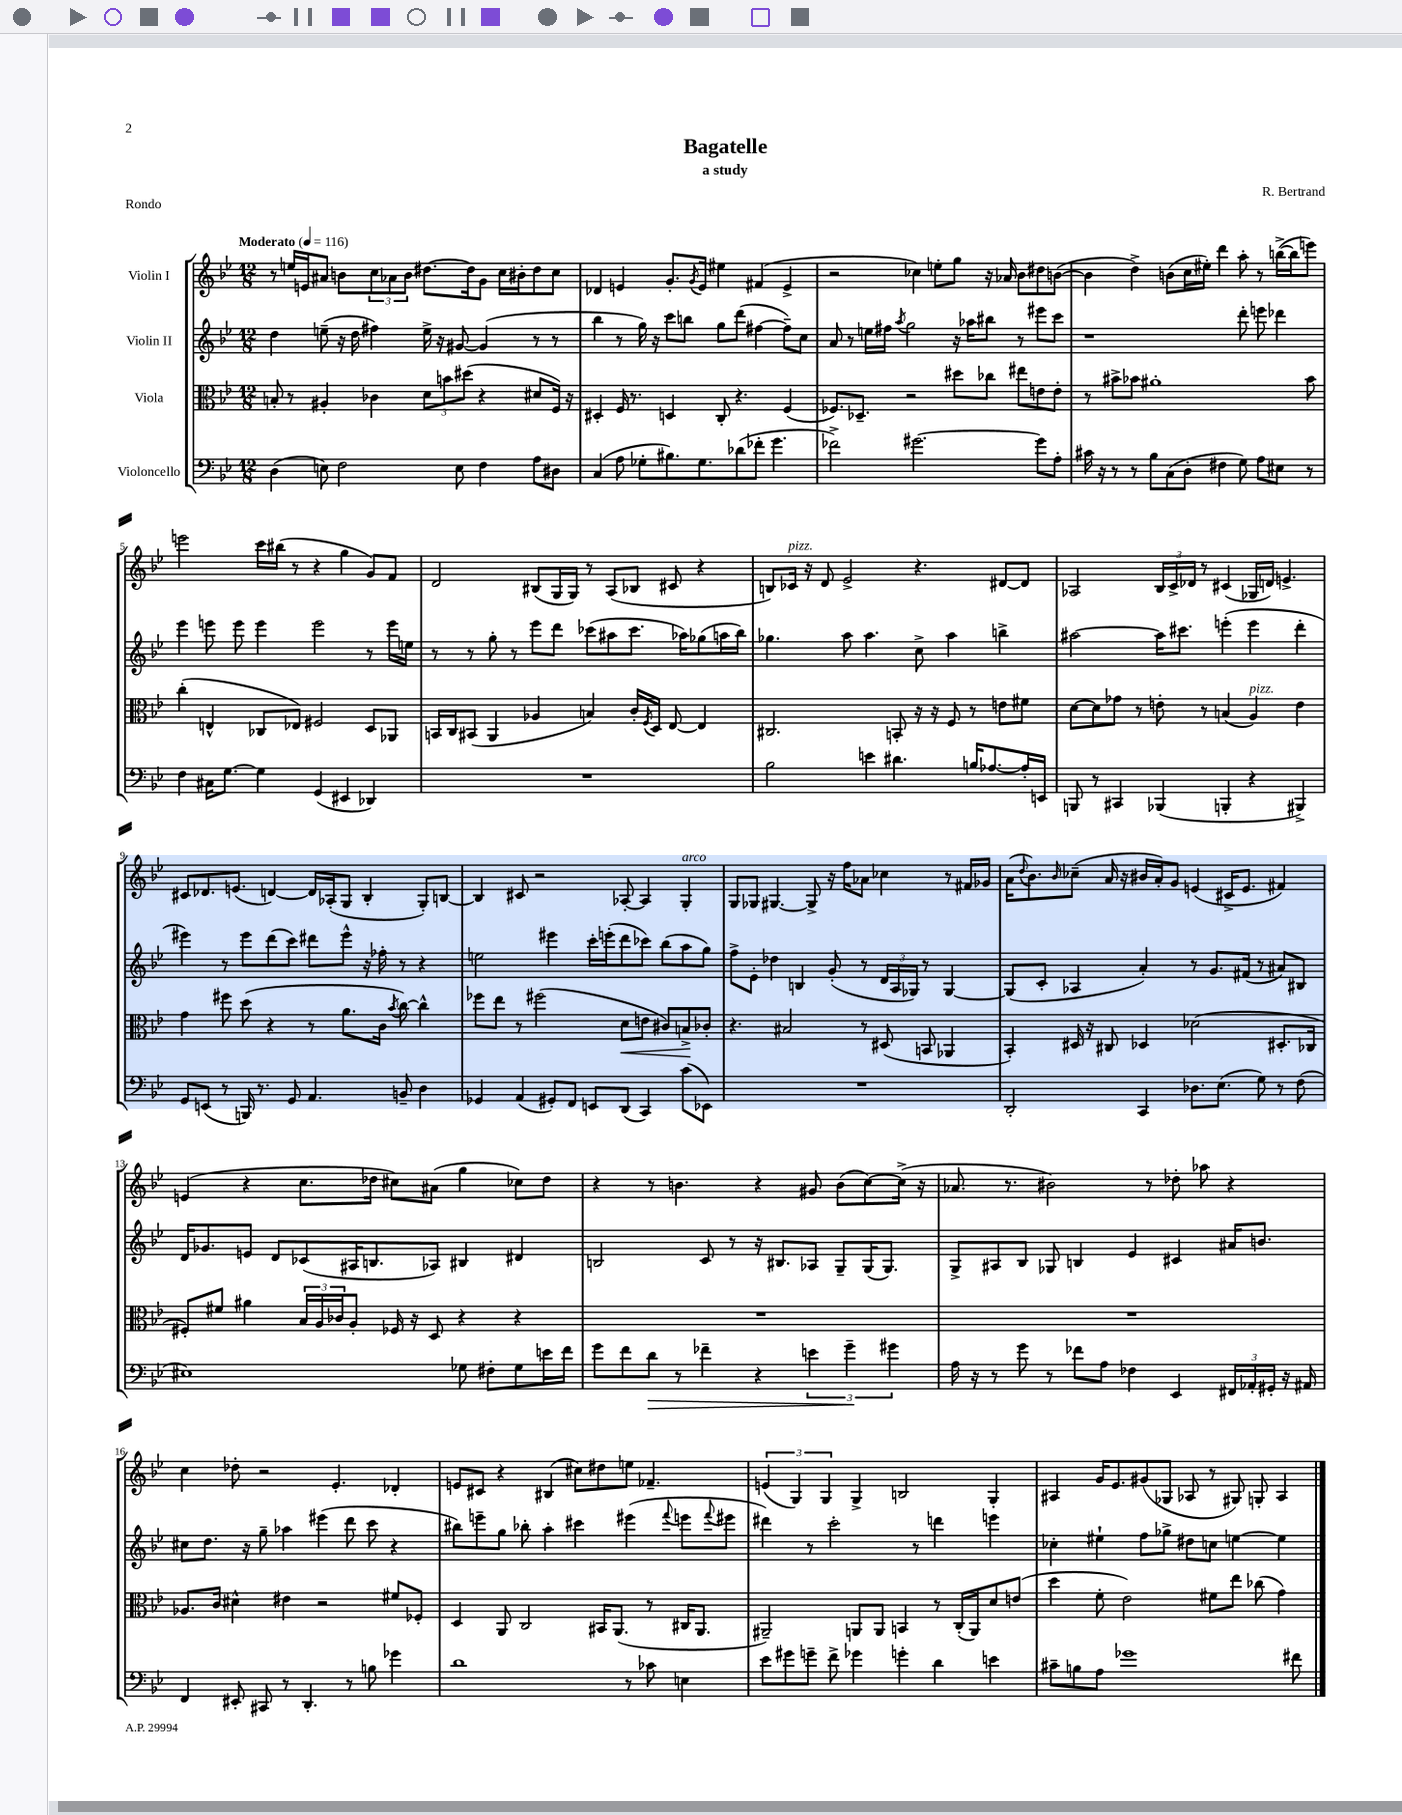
\header { title = "Bagatelle" composer = "R. Bertrand" subtitle = "a study" piece = "Rondo" }
<<
\new StaffGroup <<
\new Staff = "s0" \with { instrumentName = "Violin I" } {
    \clef treble \key bes \major \numericTimeSignature \time 12/8 \tempo "Moderato" 4 = 116
    r8 e''16 e'16 ais'8 b'8 \tuplet 3/2 { c''8 aes'8 b'8 } dis''8.~ dis''16 g'8 c''16 bis'16-. dis''8 c''8 |
    des'4 e'4 g'8.-. \acciaccatura { g'8 } e'16 eis''4 fis'4( e'4-> |
    r2 ces''4) e''8-. g''8 r16 aes'16 bes'8 dis''8 b'8~( |
    b'4 d''4->) b'8( c''16 eis''16-.) d'''4 a''8-. r8 b''16~->( b''16 e'''8) |
    e'''2 c'''16 bis''16( r8 r4 g''4 g'8) f'8 |
    d'2 bis8( g16 g16) r8 a8( bes8 cis'8 r4 |
    b8) ces'16^\markup { \italic "pizz." } r16 d'8 ees'2-> r4. dis'8~ dis'8 |
    aes2 \tuplet 3/2 { bes16 c'16-> des'16 } r8 cis'4( ges16 d'16) e'4.-> |
    cis'8 des'8. e'8.( d'4~) d'16 aes16-.( g8 bes4-. g8-.) b8~ |
    b4 cis'8 r2 aes8~-. aes4 g4-.^\markup { \italic "arco" } |
    g8 ges8 gis4.~ gis8-> r16 f''16 aes'8 ces''4 r8 fis'16 ges'16 |
    a'16( \appoggiatura { d''8 } bes'8.) \grace { bes'16 } ces''8--( a'16 r16 bis'16 a'16-.) g'8 e'4( cis'16-> e'8. fis'4) |
    e'4( r4 c''8. des''16 cis''8) ais'8( g''4 ces''8) des''8 |
    r4 r8 b'4. r4 gis'8 b'8( c''8~) c''16->( r16 |
    aes'8. r8. bis'2) r8 des''8-. aes''8 r4 |
    c''4 des''8-. r2 ees'4.-. des'4-. |
    e'8 cis'8 r4 bis4( cis''8) dis''8 e''8 fes'4.-- |
    \tuplet 3/2 { e'4( g4) g4 } g4-> b2 g4-. |
    ais4 g'16 ees'8. gis'8( ges8 aes8 r8 gis8) g8-. aes4 \bar "|." |
}
\new Staff = "s1" \with { instrumentName = "Violin II" } {
    \clef treble \key bes \major \numericTimeSignature \time 12/8
    d''4 e''8--( r16 d''16 fis''4) e''16-> r16 gis'8~ gis'4( r8 r8 |
    bes''4 r8 g''16) r16 c'''8 b''8 g''8 d'''8( fis''4~ fis''8--) c''8 |
    a'8 r8 e''16 fis''16 \acciaccatura { a''8 } g''2 r16 aes''16 bis''8 r8 eis'''8 c'''8 |
    r1 d'''8-. e'''8 des'''4 |
    ees'''4 e'''8 e'''8 e'''4 e'''2 r8 e'''16 e''16 |
    r8 r8 g''8-. r8 ees'''8 d'''8 ces'''8( ais''8 ces'''8. aes''16) ges''8( a''16 bes''16) |
    ges''4. a''8 a''4. c''8-> a''4 b''4-> |
    ais''2~ ais''16 cis'''8. e'''4-.( e'''4 d'''4-. |
    eis'''4) r8 eis'''8 d'''8( c'''8) dis'''8 eis'''8-^ r16 fes''16-. r8 r4 |
    e''2 eis'''4 c'''16-. e'''16-.( d'''8 ces'''8) bes''8( a''8 g''8) |
    f''8-> ees'8-. des''4 b4 g'8-.( r8 \tuplet 3/2 { d'16 a16 ges16) } r8 ges4~ |
    ges8( c'8-. aes4 a'4-.) r8 g'8. fis'16( r8 ais'8) bis8 |
    d'16 ges'8. e'8 d'8 ces'8( ais16 b8. aes8) bis4 dis'4 |
    b2 c'8 r8 r16 bis8. aes8 g8-- g16( g8.) |
    g8-> ais8 bes8 ges8 b4 ees'4 cis'4 ais'16 b'8. |
    cis''8 d''8. r16 g''8-- aes''4 eis'''4( d'''8 c'''8 r4 |
    bis''8) e'''8-- g''8 bes''8-. a''4-. cis'''4 eis'''4( \appoggiatura { f'''8 } e'''8 \appoggiatura { f'''8 } eis'''8 |
    dis'''4) r8 c'''2-. r8 d'''4 e'''4 |
    ces''4-. eis''4-! f''8 ges''8-> dis''8 c''8 e''4~ e''4 \bar "|." |
}
\new Staff = "s2" \with { instrumentName = "Viola" } {
    \clef alto \key bes \major \numericTimeSignature \time 12/8
    b8-. r8 ais4-. ces'4 \tuplet 3/2 { d'8 b'8 dis''8( } r4 dis'8 f16) r16 |
    dis4-. f16 r8. d4 c8-. r4. f4( |
    fes8.) des8.-- r2 dis''8 ces''8 eis''8 e'8 e'8-. |
    r8 bis'8-> bes'8 ais'1-. bes'8 |
    c''4-.( e4-^ ces8 ees8) fis2 d8 aes,8 |
    b,16 c16 bis,8( a,4 aes4 b4) c'16-. \acciaccatura { f8 } d16 ees8~ ees4 |
    cis2. b,8-. r16 r16 f8 r8 e'8 fis'8 |
    d'8~ d'8 ges'8 r8 e'8-. r8 b4( a4^\markup { \italic "pizz." }) e'4 |
    g'4 fis''8 d''8( r4 r8 a'8. c'16 \acciaccatura { bes'8 } c''8~) c''4-^ |
    fes''8 ees''8 r8 fis''2( d'8\< e'8 cis'8) b8->\! ces'8-. |
    r4. bis2 r8 dis8( b,8 aes,4 |
    bes,4-.) dis16 r16 cis8 des4 des'2( dis8.-. ces16 |
    fis8-.) fis'8 ais'4 \tuplet 3/2 { bes16 a16 ces'16 } a8-. fes16 r16 d8 r4 r4 |
    R1. |
    R1. |
    aes8. c'16 dis'4-^ eis'4 r2 fis'8 fes8-. |
    d4 a,8 c2 bis,16 a,8.( r8 cis16 a,8. |
    ais,2--) a,8 a,8 b,4 r8 c16-.( a,16) d'8 e'8( |
    d''4 f'8-. ees'2) fis'8 ees''8 ces''8( g'4) \bar "|." |
}
\new Staff = "s3" \with { instrumentName = "Violoncello" } {
    \clef bass \key bes \major \numericTimeSignature \time 12/8
    d4( e8) f2 e8 f4 a8 dis8 |
    c4( a8 ges8-. bis8.) ges8. des'8( fes'8-. g'4. |
    fes'2->) gis'2.~ gis'8 a8-. |
    cis'16 r16 r8 r8 bes8 c8( d8-. fis4 g8) a8 eis8 r8 |
    f4 cis16 g8.~ g4 g,4( eis,4 des,4) |
    R1. |
    bes2 e'4 dis'4. b16 aes8.~ aes16-. e,16 |
    b,,8 r8 cis,4 bes,,4( b,,4-. r4 bis,,4->) |
    g,8 e,8( r8 b,,16) r8. g,8 a,4. b,8-- d4 |
    ges,4 a,4( gis,8-.) f,8 e,8 d,8( c,4) c'8( ees,8) |
    R1. |
    d,2-. c,4 des8. ees8.( g8) r8 f8( |
    eis1) ges8 fis8-. ges8 e'16 f'16 |
    g'8 f'8 d'8\> r8 fes'4-- r4 \tuplet 3/2 { e'4 g'4--\! gis'4 } |
    a16 r16 r8 g'8 r8 fes'8 a8 fes4 ees,4 \tuplet 3/2 { fis,16 aes,16-. gis,16-. } r16 ais,16 |
    f,4 eis,8-. cis,8 r8 d,4.-. r8 b8 ges'4 |
    d'1 r8 ces'8 e4 |
    ees'8 gis'8 g'8-- f'8-> ges'4 g'4-. d'4 e'4 |
    cis'8-- b8 a8 ges'1 fis'8 \bar "|." |
}
>>
>>
